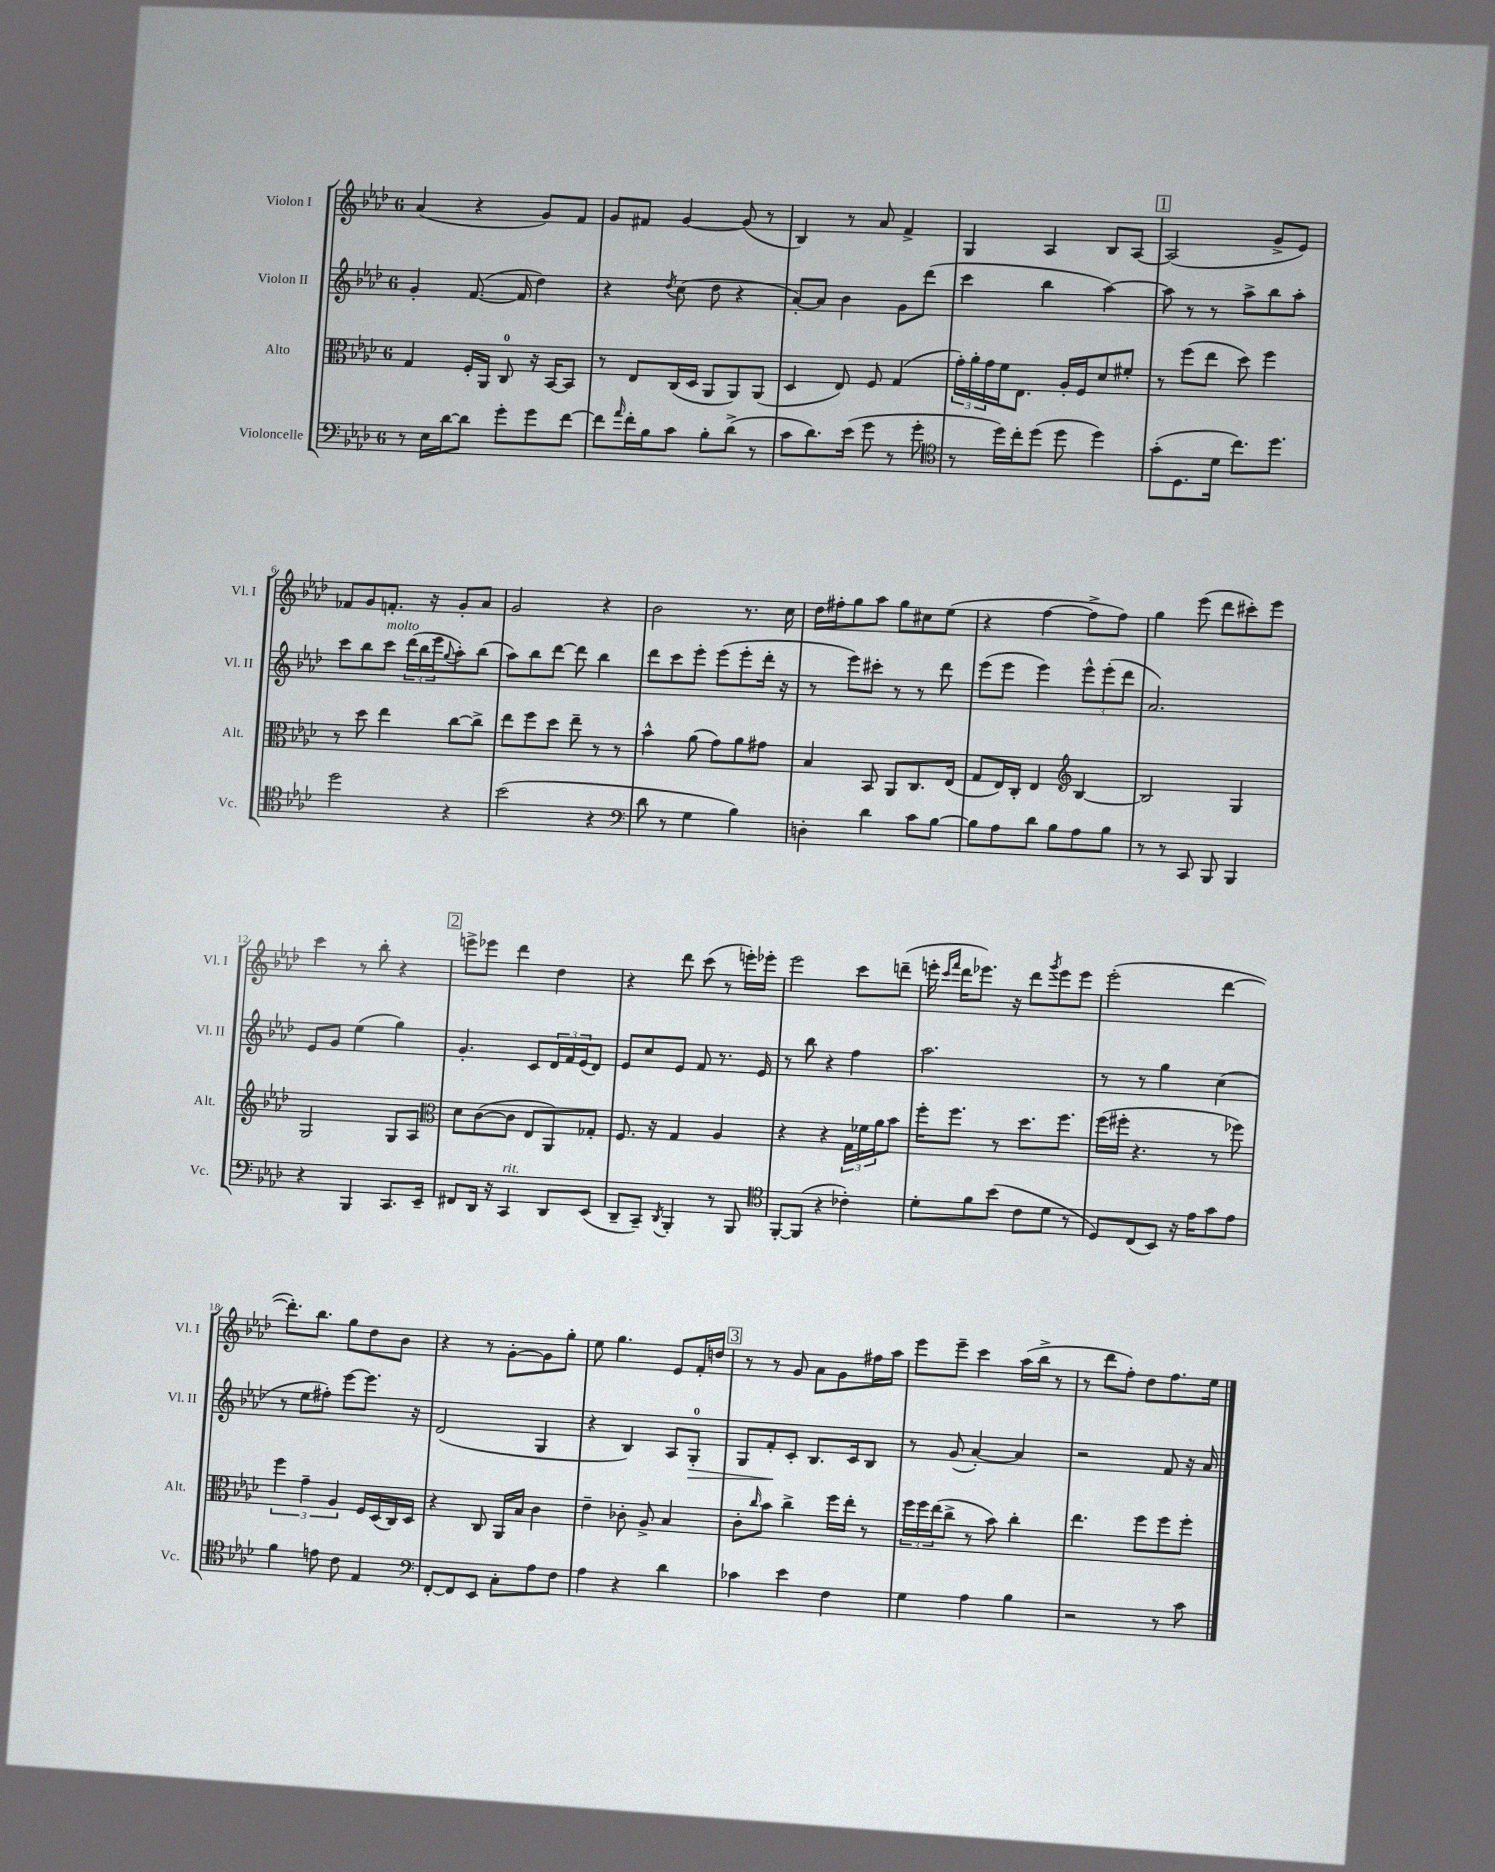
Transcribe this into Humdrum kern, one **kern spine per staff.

**kern	**kern	**kern	**kern
*staff4	*staff3	*staff2	*staff1
*clefF4	*clefC3	*clefG2	*clefG2
*k[b-e-a-d-]	*k[b-e-a-d-]	*k[b-e-a-d-]	*k[b-e-a-d-]
*M6/8	*M6/8	*M6/8	*M6/8
8r	4G	4g'	(4a-
16E-	.	.	.
[16d-	.	.	.
8d-]	16F'	([8.f	4r
.	16AA-	.	.
8g'	8C	.	.
.	.	16f]	.
8g	16r	4dd-)	8g)
.	[16BB-	.	.
[8f	8BB-]	.	8f
=	=	=	=
8f]	8r	4r	8g
16qqa-	.	.	.
16f'	8E-	.	8f#
16B-	.	.	.
.	.	8qdd-	.
8c	(16C	(8cc	[4g
.	16D-	.	.
8B-'	8AA-	8dd-	.
(8d-^	8AA-)	4r	(8g]
8r	(8AA-	.	8r
=	=	=	=
8c	4D-	[8a-')	4B-)
8.d-)	.	8a-]	.
.	8E-)	4b-	8r
(16e-	.	.	.
8g	8F	.	8a-
8r	(4G	8g	4f^
8g'	.	(8ddd-	.
=	=	=	=
*clefC4	*	*	*
8r	24g')	4ccc	4G
.	24a-'	.	.
.	24g	.	.
16dd-)	16f	.	.
16cc'	8.E-	.	.
(8dd-	.	4bb-	4A-
8dd-	16A-'	.	.
.	16F	.	.
4dd-)	8d-	[4aa-)	8B-
.	8f#'	.	[8A-
=	=	=	=
(8g'	8r	8aa-]	(2A-]
8.D-	(8ff	8r	.
.	8ee-	8r	.
16d-	.	.	.
8.cc)	8dd-)	8aa-^	.
.	4ff	8bb-	8g^
8.dd-	.	.	.
.	.	8aa-'	8e-)
=	=	=	=
2dd-	8r	8ccc	8f-
.	8dd-	8bb-	8g
.	4ee-	8ccc	8.f'
.	.	(24ddd-	.
.	.	24bb-	.
.	.	.	16r
.	.	24eee-	.
.	.	8qqgg	.
4r	[8cc	8aa-')	8g'
.	8cc^]	(8bb-	8a-
=	=	=	=
(2b-	8ee-	8aa-)	2g
.	8ff	8bb-	.
.	8dd-	[8ddd-	.
.	8ee-~	8ddd-]	.
4r	8r	4bb-	4r
.	8r	.	.
=	=	=	=
*clefF4	*	*	*
8d-	4b-^^	8ddd-	2b-
8r	.	8ccc	.
4G	(8a-	8eee-'	.
.	8g)	(8eee-	.
4B-)	8a-	8eee-'	8.r
.	8g#	16ddd-'	.
.	.	16r	16cc
=	=	=	=
4D'	4B-	8r	16dd-
.	.	.	16ff#'
.	.	8eee-)	8gg
4d-	8BB-	8ccc#'	8aa-
.	8AA-	8r	8gg
8c	8.C	8r	8cc#
[8B-	.	8ddd-	(8ee-
.	(16E-	.	.
=	=	=	=
8B-]	8G	(8eee-	4r
8A-	16E-)	8eee-	.
.	16C'	.	.
8d-	4E-	4eee-)	[4ff
8B-	.	.	.
*	*clefG2	*	*
8A-	[4B-	12eee-^^	8ff^]
.	.	(12eee-'	.
8B-	.	.	8ff)
.	.	12ddd-	.
=	=	=	=
8r	2B-]	2.a-)	4gg
8r	.	.	.
8CC	.	.	(8eee-
8BBB-	.	.	8ddd-
4BBB-	4G	.	8ccc#')
.	.	.	8eee-
=	=	=	=
4r	2G	8e-	4ccc
.	.	8g	.
4BBB-	.	(4ee-	8r
.	.	.	8bb-'
8.CC	8G	4gg)	4r
.	8A-	.	.
16EE-~	.	.	.
=	=	=	=
*	*clefC3	*	*
8FF#	8d-	4.g'	8eee^
16DD-	([8c	.	8eee-
16r	.	.	.
4CC	8c]	.	4ddd-
.	8E-	8c	.
8DD-	8AA-)	24d-	4dd-
.	.	24f	.
.	.	(24e-	.
(8EE-	8G-'	8d-)	.
=	=	=	=
8DD-~	8.F	8e-	4r
8CC~)	.	8cc	.
.	16r	.	.
8qDD-	.	.	.
4BBB-'	4G	8e-	8ddd-
.	.	8f	(8ccc
8r	4A-	8.r	8r
8BBB-	.	.	16eee')
.	.	16e-	16eee-'
=	=	=	=
*clefC4	*	*	*
[8FF'	4r	8r	2eee-
(8FF]	.	8bb-	.
4r	4r	4r	.
4c-')	24G	4ff	8ccc
.	24f-	.	.
.	24a-	.	.
.	8b-	.	(8ddd~
=	=	=	=
8d-'	16ff'	2.aa-	16eee'
.	.	.	16qqccc
.	.	.	16qqfff
.	8.ff	.	16ddd-
8f	.	.	8.eee-)
(8b-	8r	.	.
.	.	.	16r
8c	8.dd-	.	8ddd-
.	.	.	8qggg
8d-	.	.	8eee-
.	8.ff	.	.
8r	.	.	8eee-
=	=	=	=
8D-)	(16ff	8r	(2eee-'
.	16ff#'	.	.
(8C	4.r	8r	.
8BB-)	.	4gg	.
16r	.	.	.
16e-	.	.	.
8g	8r	(4cc	[4ddd-
8e-	8ff-)	.	.
=	=	=	=
4f	6ff	8r	8.ddd-'])
.	.	8ee-	.
.	6g~	.	.
.	.	.	8.bb-
8e	.	8ff#')	.
.	6A-	.	.
8c	.	[8eee-	8gg
4E-	16F	8.eee-]	8dd-
.	(16D-	.	.
.	16C)	.	8b-
.	16D-	16r	.
=	=	=	=
*clefF4	*	*	*
[8FF'	4r	(2d-	4r
8FF]	.	.	.
8EE-	8C	.	8r
8C'	16AA-	.	[8g'
.	16B-	.	.
8A-	4c	4G	8g]
8F	.	.	8gg'
=	=	=	=
4A-	4e-~	4r	8ee-
.	.	.	4.gg
4r	8c-'	4B-)	.
.	8A-^	.	.
4d-	4B-	8A-	8e-
.	.	8G'	16f'
.	.	.	16dd
=	=	=	=
4c-	8c'	8G	8r
.	16qqcc	.	.
.	8b-	8f'	8r
4e-	4cc^	8c'	8g
.	.	8.B-	8a-
4F	16ff	.	8g
.	16ee-'	16c	.
.	8r	8B-	16ff#
.	.	.	16aa-
=	=	=	=
4G	24ff	8r	8eee-
.	24ff	.	.
.	(24ee-	.	.
.	8cc^	(8g	8eee-~
4A-	8r	[4a-')	4ccc
.	8b-)	.	.
4B-	4cc'	4a-]	(16aa-
.	.	.	16bb-^
.	.	.	8r
=	=	=	=
2r	4.ee-	2r	8r
.	.	.	8ddd-
.	.	.	8ff')
.	8ff	.	8dd-
8r	8ff	8f	8.ff
8c	8ff'	16r	.
.	.	16a-	16ee-
==	==	==	==
*-	*-	*-	*-
